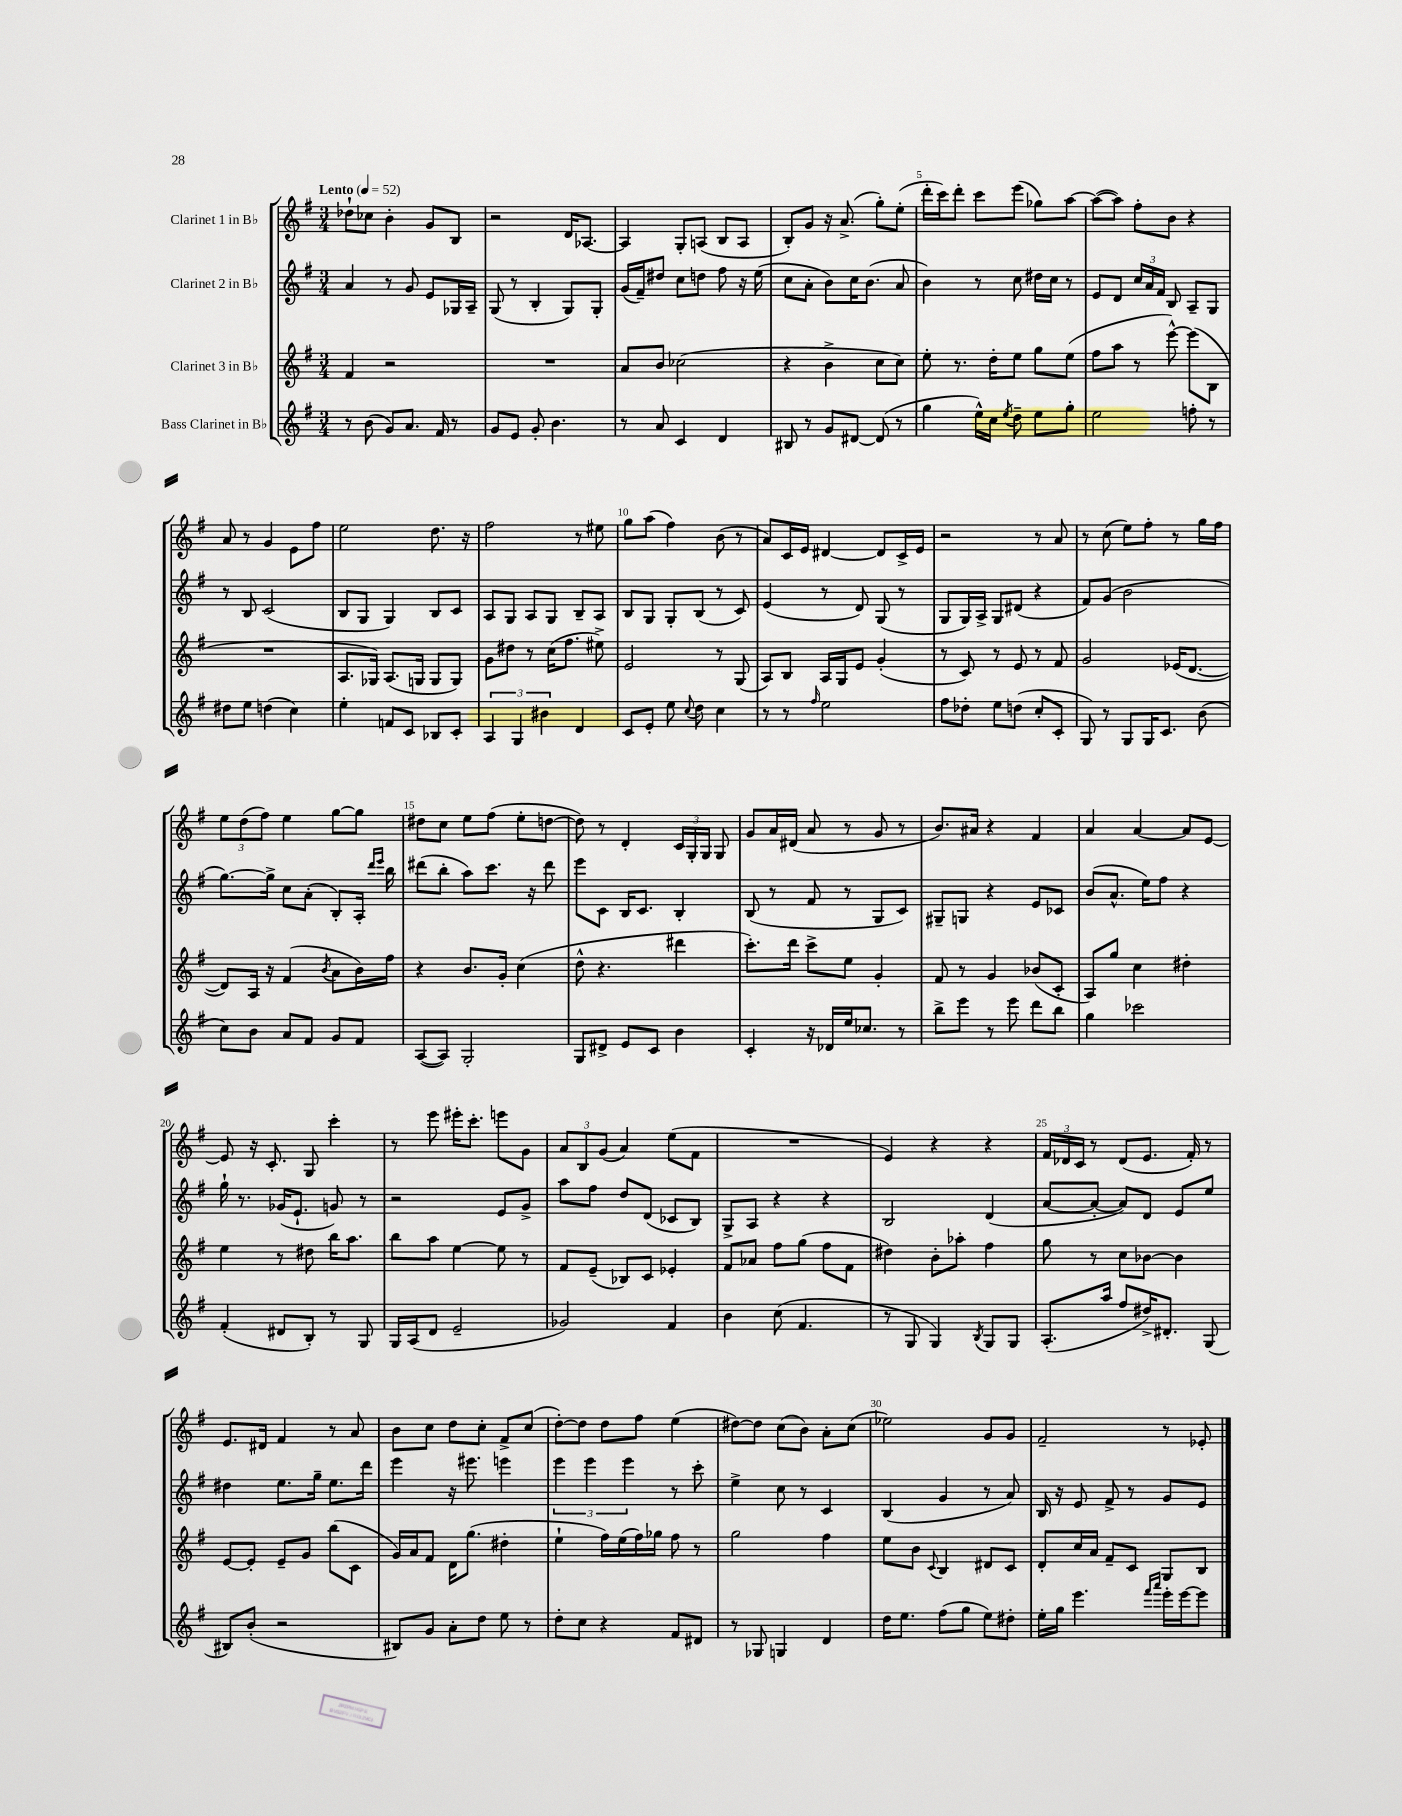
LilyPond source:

<<
\new StaffGroup <<
\new Staff = "s0" \with { instrumentName = "Clarinet 1 in Bb" } {
    \clef treble \key g \major \numericTimeSignature \time 3/4 \tempo "Lento" 4 = 52
    \autoBeamOff des''8[-! ces''8] b'4-. g'8[ b8] |
    r2 d'16[ aes8.]~ |
    aes4 g8[-. a8]( b8[ a8] |
    b8[-.) g'8] r16 a'8.->( g''8[-.) e''8]-.( |
    d'''16[-. c'''16) d'''8]-. c'''8[ e'''8]( ges''8[) a''8]~ |
    a''8[~( a''8]) fis''8[-. b'8] r4 |
    a'8 r8 g'4 e'8[ fis''8] |
    e''2 d''8. r16 |
    fis''2 r8 eis''8 |
    g''8[ a''8]( fis''4) b'8( r8 |
    a'8[) c'16 e'16] dis'4~ dis'8[ c'16-> e'16] |
    r2 r8 a'8 |
    r8 c''8( e''8[) fis''8]-. r8 g''16[ fis''16] |
    \tuplet 3/2 { e''8[ d''8( fis''8]) } e''4 g''8[~ g''8] |
    dis''8[ c''8] e''8[ fis''8]( e''8[-. d''8]~ |
    d''8) r8 d'4-. \tuplet 3/2 { c'16[ g16-. g16] } g8 |
    g'8[ a'16 dis'16]( a'8 r8 g'8 r8 |
    b'8.[) ais'16] r4 fis'4 |
    a'4 a'4~ a'8[ e'8]~ |
    e'8 r16 c'8.-. g8 c'''4-. |
    r8 e'''8 eis'''16[-. c'''8.]-. e'''8[ g'8] |
    \tuplet 3/2 { a'8[ b8 g'8]( } a'4) e''8[( fis'8] |
    R2. |
    e'4) r4 r4 |
    \tuplet 3/2 { fis'16[ des'16 c'16] } r8 des'8[( e'8.] fis'16-.) r8 |
    e'8.[ dis'16] fis'4 r8 a'8 |
    b'8[ c''8] d''8[ c''8]-. fis'8[-> c''8]( |
    d''8[~-.) d''8] d''8[ fis''8] e''4( |
    dis''8[~) dis''8] c''8[( b'8]) a'8[-. c''8]( |
    ees''2) g'8[ g'8] |
    fis'2-- r8 ees'8-. \bar "|." |
}
\new Staff = "s1" \with { instrumentName = "Clarinet 2 in Bb" } {
    \clef treble \key g \major \numericTimeSignature \time 3/4
    \autoBeamOff a'4 r8 g'8 e'8[ ges16 a16]-- |
    g8( r8 b4-. g8[) g8]-. |
    g'16[( fis'16--) dis''8] c''8[ d''8] fis''8 r16 e''16( |
    c''8[ a'8]-. b'8[) c''16 b'8.]( a'8 |
    b'4) r8 c''8 dis''16[ c''16] r8 |
    e'8[ d'8] \tuplet 3/2 { c''16[ a'16 fis'16] } b8 a8[-- g8] |
    r8 b8 c'2( |
    b8[ g8] g4) b8[ c'8] |
    a8[ g8] a8[ g8] b8[-- a8] |
    b8[ g8] g8[-. b8]( r8 c'8) |
    e'4( r8 d'8) g8( r8 |
    g8[ g16) a16]-> g8[ dis'8]( r4 |
    fis'8[) g'8]( b'2 |
    g''8.[~) g''16]-> c''8[ a'8]-.( b8[-.) a16]-. \grace { d'''16[ e'''16] } b''16 |
    dis'''8[( b''8]-. a''8[) c'''8.] r16 dis'''8 |
    e'''8[ c'8] b16[ c'8.] b4-. |
    b8( r8 fis'8 r8 g8[ c'8]) |
    gis8[-- g8] r4 e'8[ ces'8] |
    b'8[( a'8.]-^ e''16[) fis''8] r4 |
    g''16-! r8. ges'16[( e'8.]-! g'8) r8 |
    r2 e'8[ g'8]-> |
    a''8[ fis''8] d''8[ d'8]( ces'8[ b8]) |
    g8[-> a8] r4 r4 |
    b2 d'4( |
    a'8[~ a'8]~-. a'8[) d'8] e'8[ e''8] |
    dis''4 e''8.[ g''16]-- e''8.[ d'''16] |
    e'''4 r16 eis'''8. e'''4 |
    \tuplet 3/2 { e'''4 e'''4 e'''4 } r8 c'''8-. |
    e''4-> c''8 r8 c'4 |
    b4( g'4 r8 a'8) |
    b16 r16 e'8 fis'8-> r8 g'8[ e'8] \bar "|." |
}
\new Staff = "s2" \with { instrumentName = "Clarinet 3 in Bb" } {
    \clef treble \key g \major \numericTimeSignature \time 3/4
    \autoBeamOff fis'4 r2 |
    R2. |
    a'8[ b'8] ces''2( |
    r4 b'4-> c''8[ c''8]) |
    e''8-. r8. d''16[-. e''8] g''8[ e''8]( |
    fis''8[ a''8] r8 e'''8~-^) e'''8[( b8] |
    R2. |
    a8.[ ges16]) a8.[( g16] g8[ g8]) |
    g'8[ dis''8] r8 c''16[( fis''8.] eis''8->) |
    e'2 r8 g8( |
    a8[) b8] a16[ g16 e'8] g'4-.( |
    r8 c'8) r8 e'8 r8 fis'8 |
    g'2 ees'16[( d'8.]~ |
    d'8[) a16] r16 fis'4( \acciaccatura { b'8 } a'8[ b'16) fis''16] |
    r4 b'8.[ g'16]-. c''4( |
    d''8-^ r4. dis'''4 |
    c'''8.[-.) d'''16] c'''8[-> e''8] g'4-. |
    fis'8 r8 g'4 bes'8[( c'8]-. |
    a8[) g''8] c''4 dis''4-. |
    e''4 r8 dis''8 b''16[ a''8.] |
    b''8[ a''8] e''4~ e''8 r8 |
    fis'8[ e'8]--( bes8[) c'8] ees'4-. |
    fis'8[ aes'8] fis''8[ g''8]( fis''8[ fis'8] |
    dis''4) b'8[-. aes''8]-. fis''4 |
    g''8 r8 c''8[ bes'8]~ bes'4 |
    e'8[~ e'8]-. e'8[-- g'8] b''8[( c'8] |
    g'16[) a'16 fis'8] d'16[ g''8.]( dis''4-. |
    e''4-! fis''16[) e''16( fis''16) ges''16] fis''8 r8 |
    g''2 fis''4 |
    e''8[ b'8] \appoggiatura { c'8 } b4 dis'8[ c'8] |
    d'8[-. c''16 a'16] fis'8[-- c'8] g8[ b8] \bar "|." |
}
\new Staff = "s3" \with { instrumentName = "Bass Clarinet in Bb" } {
    \clef treble \key g \major \numericTimeSignature \time 3/4
    \autoBeamOff r8 b'8( g'8[) a'8.] fis'16 r8 |
    g'8[ e'8] g'8-. b'4. |
    r8 a'8 c'4 d'4 |
    bis8 r8 g'8[ dis'8]~ dis'8( r8 |
    g''4 e''16[-^) c''16] \acciaccatura { e''8 } d''8-- e''8[ g''8]-. |
    e''2 f''8-. r8 |
    dis''8[ e''8] d''4( c''4) |
    e''4-. f'8[ c'8] bes8[ c'8]-. |
    \tuplet 3/2 { a4 g4 bis'4 } d'4 |
    c'8[ e'8]-. e''8 \appoggiatura { c''8 } d''8 c''4 |
    r8 r8 \grace { fis''16 } e''2 |
    fis''8[ des''8]-. e''8[ d''8]( c''8[-. c'8]-. |
    g8) r8 g8[ g16 c'8.] b'8( |
    c''8[) b'8] a'8[ fis'8] g'8[ fis'8] |
    a8[~( a8]) g2-. |
    g8[ dis'8]-> e'8[ c'8] b'4 |
    c'4-. r16 des'16[ e''16 ces''8.] r8 |
    b''8[-> e'''8] r8 e'''8 d'''8[ b''8] |
    g''4 ces'''2 |
    fis'4-.( dis'8[ b8]-.) r8 g8 |
    g16[ a16( d'8] e'2-- |
    ges'2) fis'4 |
    b'4 c''8( fis'4. |
    r8 g8 g4) \acciaccatura { b8 } g8[ g8] |
    a8.[-.( a''16] fis''8[ dis''16->) dis'8.]-. g8( |
    bis8[) b'8]-.( r2 |
    bis8[) g'8] a'8[-. d''8] e''8 r8 |
    d''8[-. c''8] r4 fis'8[ dis'8] |
    r8 ges8 g4 d'4 |
    d''16[ e''8.] fis''8[( g''8] e''8[) dis''8]-. |
    e''16[-. g''16] e'''4. \grace { fis'''16[ a'''16] } e'''16[-. e'''16~ e'''8] \bar "|." |
}
>>
>>
\layout { \context { \Score \override BarNumber.break-visibility = ##(#f #t #t) barNumberVisibility = #(every-nth-bar-number-visible 5) } }
